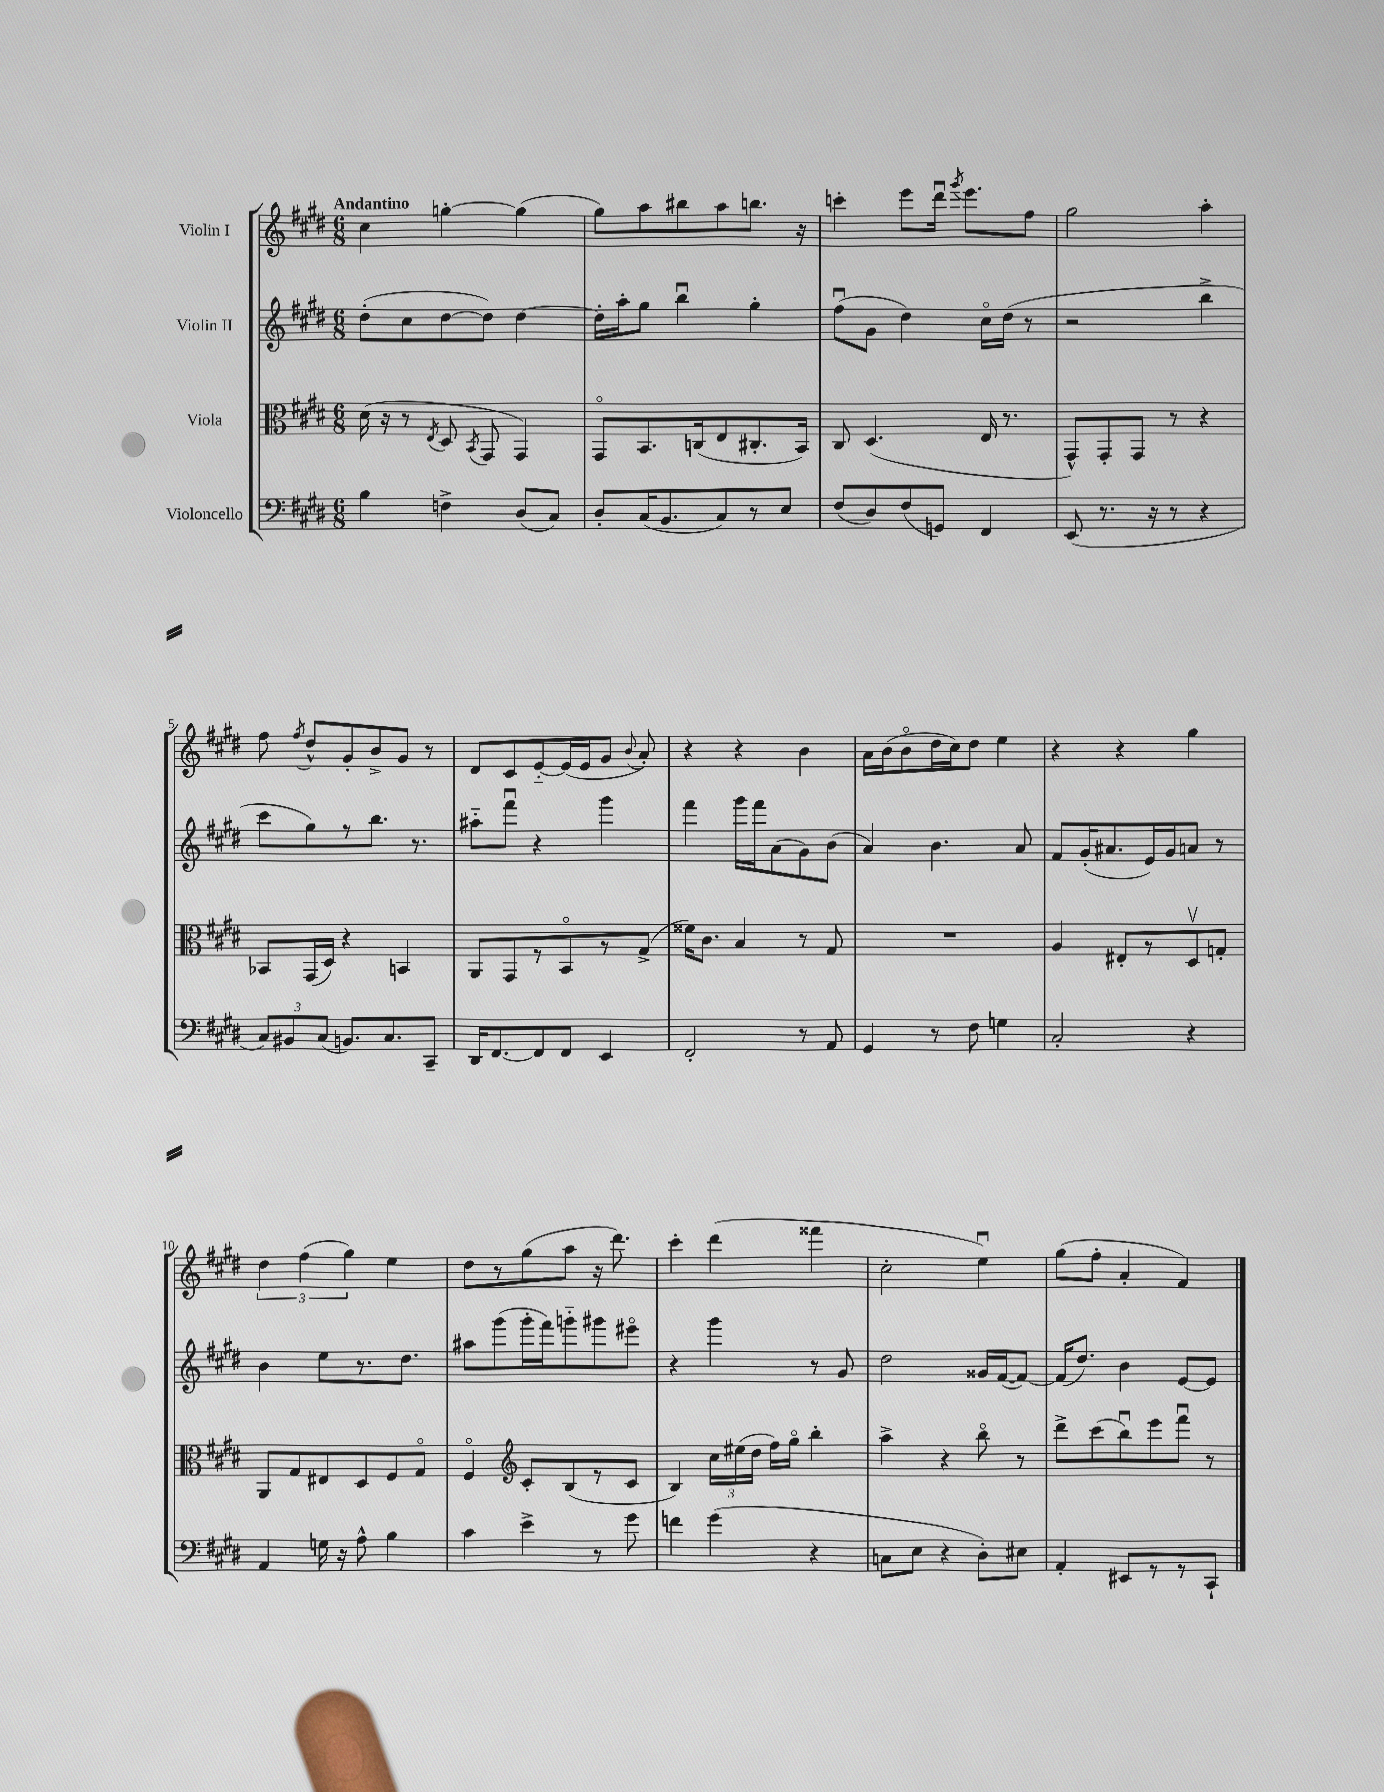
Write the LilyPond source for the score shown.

<<
\new StaffGroup <<
\new Staff = "s0" \with { instrumentName = "Violin I" } {
    \clef treble \key e \major \numericTimeSignature \time 6/8 \tempo "Andantino"
    \autoBeamOff cis''4 g''4~-. g''4( |
    gis''8[) a''8 bis''8 a''8 b''8.] r16 |
    c'''4-. e'''8[ dis'''16]\downbow \acciaccatura { gis'''8 } e'''8.[ fis''8] |
    gis''2 a''4-. |
    fis''8 \acciaccatura { fis''8 } dis''8[-^ gis'8-. b'8-> gis'8] r8 |
    dis'8[ cis'8 e'8~-_ e'16( e'16 gis'8] \appoggiatura { b'8 } a'8-.) |
    r4 r4 b'4 |
    a'16[ b'16( b'8\flageolet dis''16 cis''16) dis''8] e''4 |
    r4 r4 gis''4 |
    \tuplet 3/2 { dis''4 fis''4( gis''4) } e''4 |
    dis''8[ r8 gis''8( a''8] r16 dis'''8.) |
    cis'''4-. dis'''4( fisis'''4 |
    cis''2-. e''4\downbow) |
    gis''8[( fis''8]-. a'4-. fis'4) \bar "|." |
}
\new Staff = "s1" \with { instrumentName = "Violin II" } {
    \clef treble \key e \major \numericTimeSignature \time 6/8
    \autoBeamOff dis''8[-.( cis''8 dis''8~ dis''8]) dis''4~ |
    dis''16[-. a''16-. gis''8] b''4\downbow gis''4-. |
    fis''8[\downbow( gis'8] dis''4) cis''16[\flageolet dis''16]( r8 |
    r2 b''4-> |
    cis'''8[ gis''8) r8 b''8.] r8. |
    ais''8[-_ fis'''8]\downbow r4 gis'''4 |
    fis'''4 gis'''16[ fis'''16 a'8( gis'8) b'8]( |
    a'4) b'4. a'8 |
    fis'8[ gis'16-.( ais'8. e'16) gis'16 a'8] r8 |
    b'4 e''8[ r8. dis''8.] |
    ais''8[ gis'''8( gis'''16-. fis'''16) g'''8-_ gis'''8 eis'''8]\flageolet |
    r4 gis'''4 r8 gis'8 |
    dis''2 gisis'16[ fis'16~( fis'8]~) |
    fis'16[( dis''8.]) b'4 e'8[~ e'8] \bar "|." |
}
\new Staff = "s2" \with { instrumentName = "Viola" } {
    \clef alto \key e \major \numericTimeSignature \time 6/8
    \autoBeamOff dis'16( r16 r8 \acciaccatura { e8 } dis8 \acciaccatura { b,8 } gis,8 gis,4) |
    gis,8[\flageolet b,8. c16( e8 cis8.-. b,16]) |
    cis8 dis4.( e16 r8. |
    gis,8[-^) gis,8-. gis,8] r8 r4 |
    bes,8[ gis,16( dis16]) r4 b,4 |
    a,8[ gis,8 r8 b,8\flageolet r8 gis8]->( |
    fisis'16[) cis'8.] b4 r8 gis8 |
    R2. |
    a4 eis8[-. r8 dis8\upbow g8]-. |
    a,8[ gis8 eis8 dis8 fis8 gis8]\flageolet |
    fis4\flageolet \clef treble cis'8[-. b8( r8 cis'8] |
    b4) \tuplet 3/2 { cis''16[ eis''16( dis''16] } fis''16[) gis''16]\flageolet b''4-. |
    a''4-> r4 b''8\flageolet r8 |
    dis'''8[-> cis'''8( b''8\downbow) e'''8 fis'''8]\downbow r8 \bar "|." |
}
\new Staff = "s3" \with { instrumentName = "Violoncello" } {
    \clef bass \key e \major \numericTimeSignature \time 6/8
    \autoBeamOff b4 f4-> dis8[( cis8]) |
    dis8[-. cis16( b,8. cis8) r8 e8] |
    fis8[( dis8) fis8( g,8]) fis,4 |
    e,8( r8. r16 r8 r4 |
    \tuplet 3/2 { cis8[) bis,8 cis8]( } b,8.[) cis8. cis,8]-- |
    dis,16[ fis,8.~ fis,8 fis,8] e,4 |
    fis,2-. r8 a,8 |
    gis,4 r8 fis8 g4 |
    cis2-. r4 |
    a,4 g16 r16 a8-^ b4 |
    cis'4 e'4-> r8 gis'8 |
    f'4 gis'4( r4 |
    c8[ e8] r4 dis8[-.) eis8] |
    a,4-. eis,8[ r8 r8 cis,8]-! \bar "|." |
}
>>
>>
